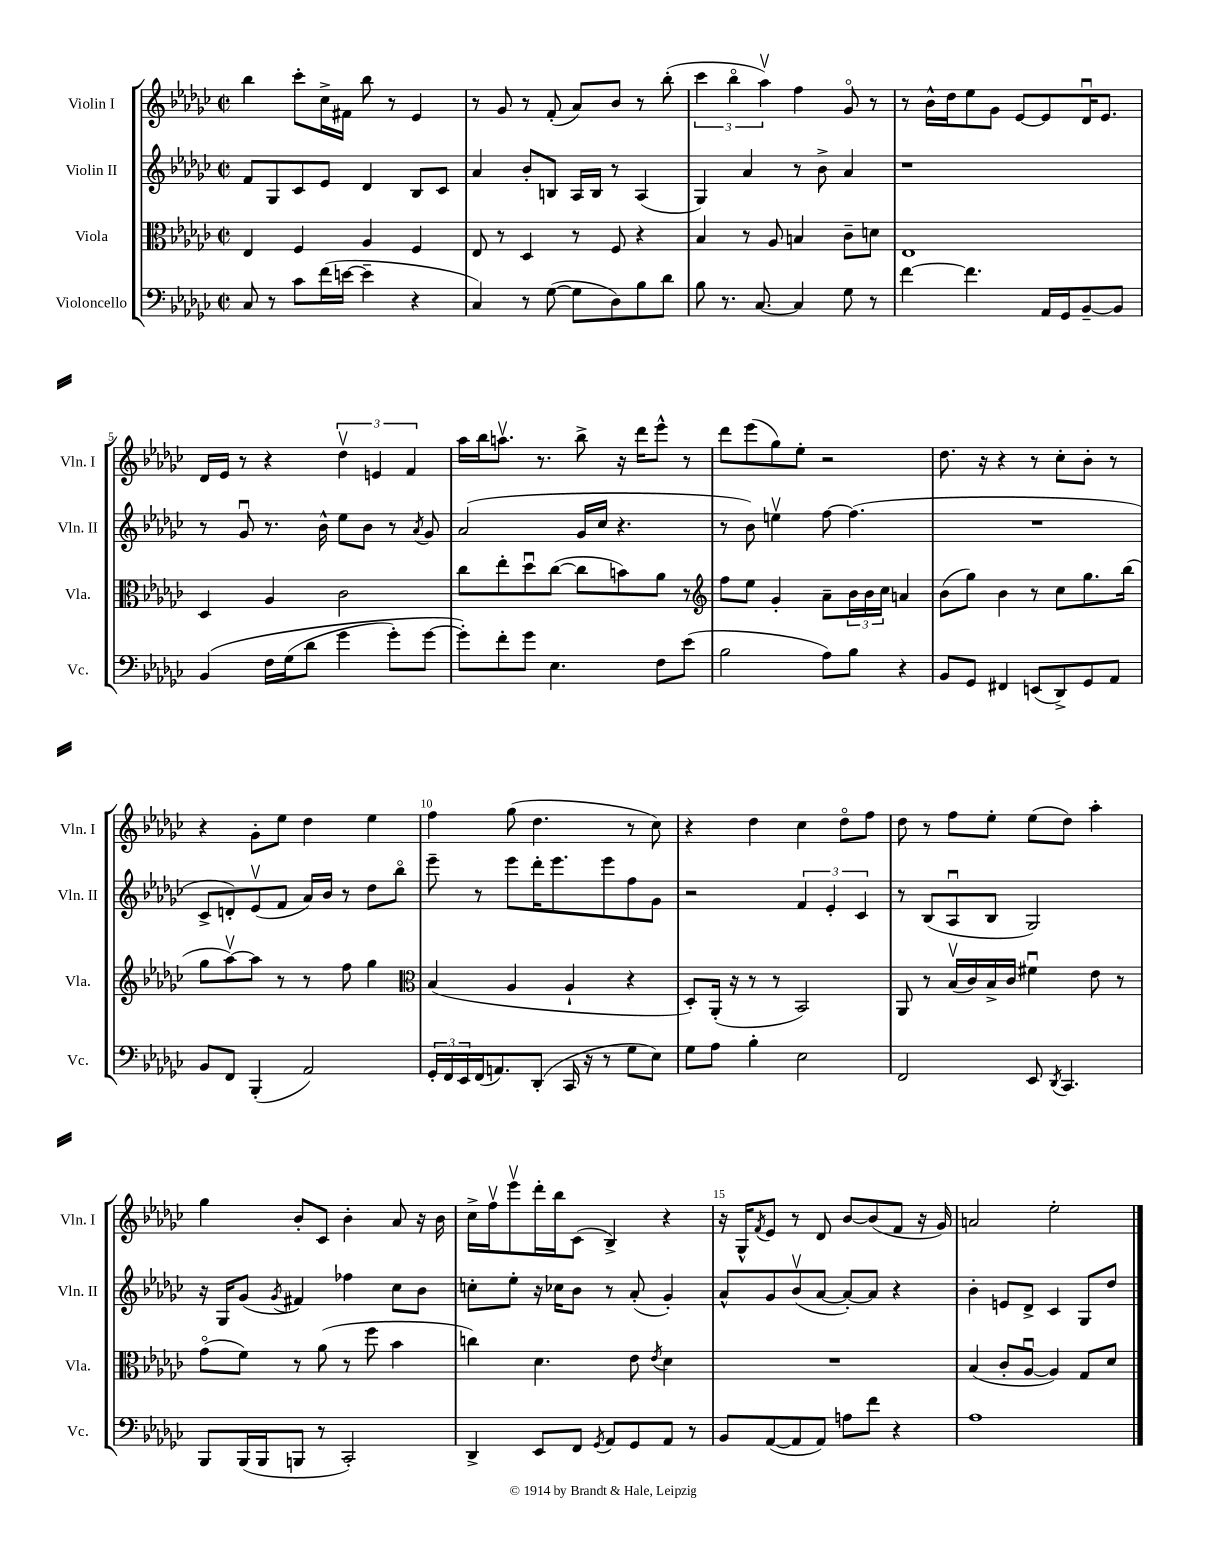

**kern	**kern	**kern	**kern
*part4	*part3	*part2	*part1
*staff4	*staff3	*staff2	*staff1
*I"Violoncello	*I"Viola	*I"Violin II	*I"Violin I
*I'Vc.	*I'Vla.	*I'Vln. II	*I'Vln. I
*clefF4	*clefC3	*clefG2	*clefG2
*k[b-e-a-d-g-c-]	*k[b-e-a-d-g-c-]	*k[b-e-a-d-g-c-]	*k[b-e-a-d-g-c-]
*M2/2	*M2/2	*M2/2	*M2/2
*met(c|)	*met(c|)	*met(c|)	*met(c|)
=1	=1	=1	=1
8C-/	4E-/	8f/L	4bb-\
8r	.	8G-/	.
8c-\L	4F/	8c-/	8ccc-'\L
(16f\L	.	8e-/J	16cc-^\L
[16en\JJ	.	.	16f#X\JJ
4e~\]	4A-/	4d-/	8bb-\
.	.	.	8r
4r	4F/	8B-/L	4e-/
.	.	8c-/J	.
=2	=2	=2	=2
4C-/)	8E-/	4a-/	8r
.	8r	.	8g-/
8r	4D-/	8b-'/L	8r
([8G-\	.	8Bn/J	(8f'/
8G-\L]	8r	16A-/LL	8a-/L)
.	.	16B/JJ	.
8D-\)	8F/	8r	8b-/J
8B-\	4r	(4A-/	8r
8d-\J	.	.	(8bb-'\
=3	=3	=3	=3
8B-\	4B-/	4G-/)	6ccc-\
8.r	.	.	.
.	.	.	6bb-\
.	8r	4a-/	.
[8.C-/	.	.	.
.	.	.	6aa-v\)
.	8A-/	.	.
4C-/]	4Bn/	8r	4ff\
.	.	8b-^\	.
8G-\	8c-~\L	4a-/	8g-/
8r	8dn\J	.	8r
=4	=4	=4	=4
[4f\	1E-	1r	8r
.	.	.	16b-^^\LL
.	.	.	16dd-\J
4.f\]	.	.	8ee-\
.	.	.	8g-\J
.	.	.	[8e-/L
16AA-/LL	.	.	8e-/]
16GG-/J	.	.	.
[8BB-~/	.	.	16d-u/K
.	.	.	8.e-/J
8BB-/J]	.	.	.
!!LO:LB:g=z
=5	=5	=5	=5
(4BB-/	4D-/	8r	16d-/LL
.	.	.	16e-/JJ
.	.	8g-u/	8r
16F\LL	4A-/	8.r	4r
(16G-\J	.	.	.
8d-\J	.	.	.
.	.	16b-^^\	.
4g-\	2c-\	8ee-\L	6dd-v\
.	.	8b-\J	.
.	.	.	6en/
8g-'\L)	.	8r	.
.	.	.	6f/
.	.	8qa-/	.
[8g-\J	.	8g-/	.
=6	=6	=6	=6
8g-'\L])	8cc-\L	(2a-/	16aa-\LL
.	.	.	16bb-\J
8f'\	8ee-'\	.	8.aanv\J
8g-\J	8dd-u\	.	.
.	.	.	8.r
4.E-\	([8cc-\J	.	.
.	8cc-\L]	16g-/LL	8bb-^\
.	.	16cc-/JJ	.
.	8bn\)	4.r	16r
.	.	.	16ddd-\KL
8F\L	8a-\J	.	8eee-^^\J
(8e-\J	8r	.	8r
=7	=7	=7	=7
*	*clefG2	*	*
2B-\	8ff\L	8r	8ddd-\L
.	8ee-\J	8b-\)	(8eee-\
.	4g-'/	4eenv\	8gg-\)
.	.	.	8ee-'\J
8A-\L)	8a-~\L	[8ff\	2r
8B-\J	24b-\L	(4.ff\]	.
.	24b-\	.	.
.	24cc-\JJ	.	.
4r	4an/	.	.
=8	=8	=8	=8
8BB-/L	(8b-\L	1r	8.dd-\
8GG-/J	8gg-\J)	.	.
.	.	.	16r
4FF#X/	4b-\	.	4r
(8EEn/L	8r	.	8r
8DD-^/)	8cc-\L	.	8cc-'\L
8GG-/	8.gg-\	.	8b-'\J
8AA-/J	.	.	8r
.	(16bb-\Jk	.	.
!!LO:LB:g=z
=9	=9	=9	=9
8BB-/L	8gg-\L	8c-^/L	4r
8FF/J	[8aa-v\)	8dn'/)	.
(4BBB-'/	8aa-\J]	(8e-v/	8g-'\L
.	8r	8f/J	8ee-\J
2AA-/)	8r	16a-/LL)	4dd-\
.	.	16b-/JJ	.
.	8ff\	8r	.
.	4gg-\	8dd-\L	4ee-\
.	.	8bb-\J	.
=10	=10	=10	=10
*	*clefC3	*	*
24GG-'/LL	(4B-/	8eee-~\	4ff\
24FF/	.	.	.
24EE-/	.	.	.
(16FF/J	.	8r	.
8.AAn/)	.	.	.
.	4A-/	8eee-\L	(8gg-\
(8DD-'/J	.	16ddd-'\K	4.dd-\
.	.	8.eee-\	.
16CC-/	4A-`/	.	.
16r	.	.	.
8r	.	8eee-\	.
8G-\L	4r	8ff\	8r
8E-\J)	.	8g-\J	8cc-\)
=11	=11	=11	=11
8G-\L	8D-'/L)	2r	4r
8A-\J	(16AA-'/Jk	.	.
.	16r	.	.
4B-'\	8r	.	4dd-\
.	8r	.	.
2E-\	2BB-/)	6f/	4cc-\
.	.	6e-'/	.
.	.	.	8dd-\L
.	.	6c-/	.
.	.	.	8ff\J
=12	=12	=12	=12
2FF/	8AA-/	8r	8dd-\
.	8r	(8B-/L	8r
.	(16B-v/LL	8A-u/	8ff\L
.	16c-/)	.	.
.	16B-^/	8B-/J	8ee-'\J
.	16c-/JJ	.	.
8EE-/	4f#Xu\	2G-/)	(8ee-\L
8qDD-/	.	.	.
4.CC-/	.	.	8dd-\J)
.	8e-\	.	4aa-'\
.	8r	.	.
!!LO:LB:g=z
=13	=13	=13	=13
8BBB-/L	(8g-\L	16r	4gg-\
.	.	16G-/KL	.
(16BBB-/L	8f\J)	(8g-/J	.
16BBB-/J	.	.	.
.	.	8qg-/	.
8BBBn/J	8r	4f#X/)	8b-'/L
8r	(8a-\	.	8c-/J
2CC-'/)	8r	4ff-X\	4b-'\
.	8ff\	.	.
.	4b-\	8cc-\L	8a-/
.	.	8b-\J	16r
.	.	.	16b-\
=14	=14	=14	=14
4DD-^/	4ccn\)	8ccn'\L	16cc-^\LL
.	.	.	16ffv\J
.	.	8ee-'\J	8eee-v\
8EE-/L	4.d-\	16r	16ddd-'\L
.	.	16cc-X\KL	16bb-\J
8FF/J	.	8b-\J	(8c-\J
8qGG-/	.	.	.
8AA-/L	.	8r	4B-^/)
8GG-/	8e-\	(8a-'/	.
.	8qe-/	.	.
8AA-/J	4d-\	4g-'/)	4r
8r	.	.	.
=15	=15	=15	=15
8BB-/L	1r	8a-^^/L	16r
.	.	.	16G-^^/KL
.	.	.	8qf/
([8AA-/	.	8g-/	8e-/J
8AA-/]	.	(8b-v/	8r
8AA-/J)	.	[8a-/J	8d-/
8An\L	.	8a-'/L_)	[8b-/L
8f\J	.	8a-/J]	(8b-/]
4r	.	4r	8f/J
.	.	.	16r
.	.	.	16g-/)
=16	=16	=16	=16
1A-	(4B-/	4b-'\	2an/
.	8c-'/L	8en/L	.
.	[8A-u/J	8d-^/J	.
.	4A-/])	4c-/	2ee-'\
.	8G-/L	8G-/L	.
.	8d-/J	8dd-/J	.
==	==	==	==
*-	*-	*-	*-
